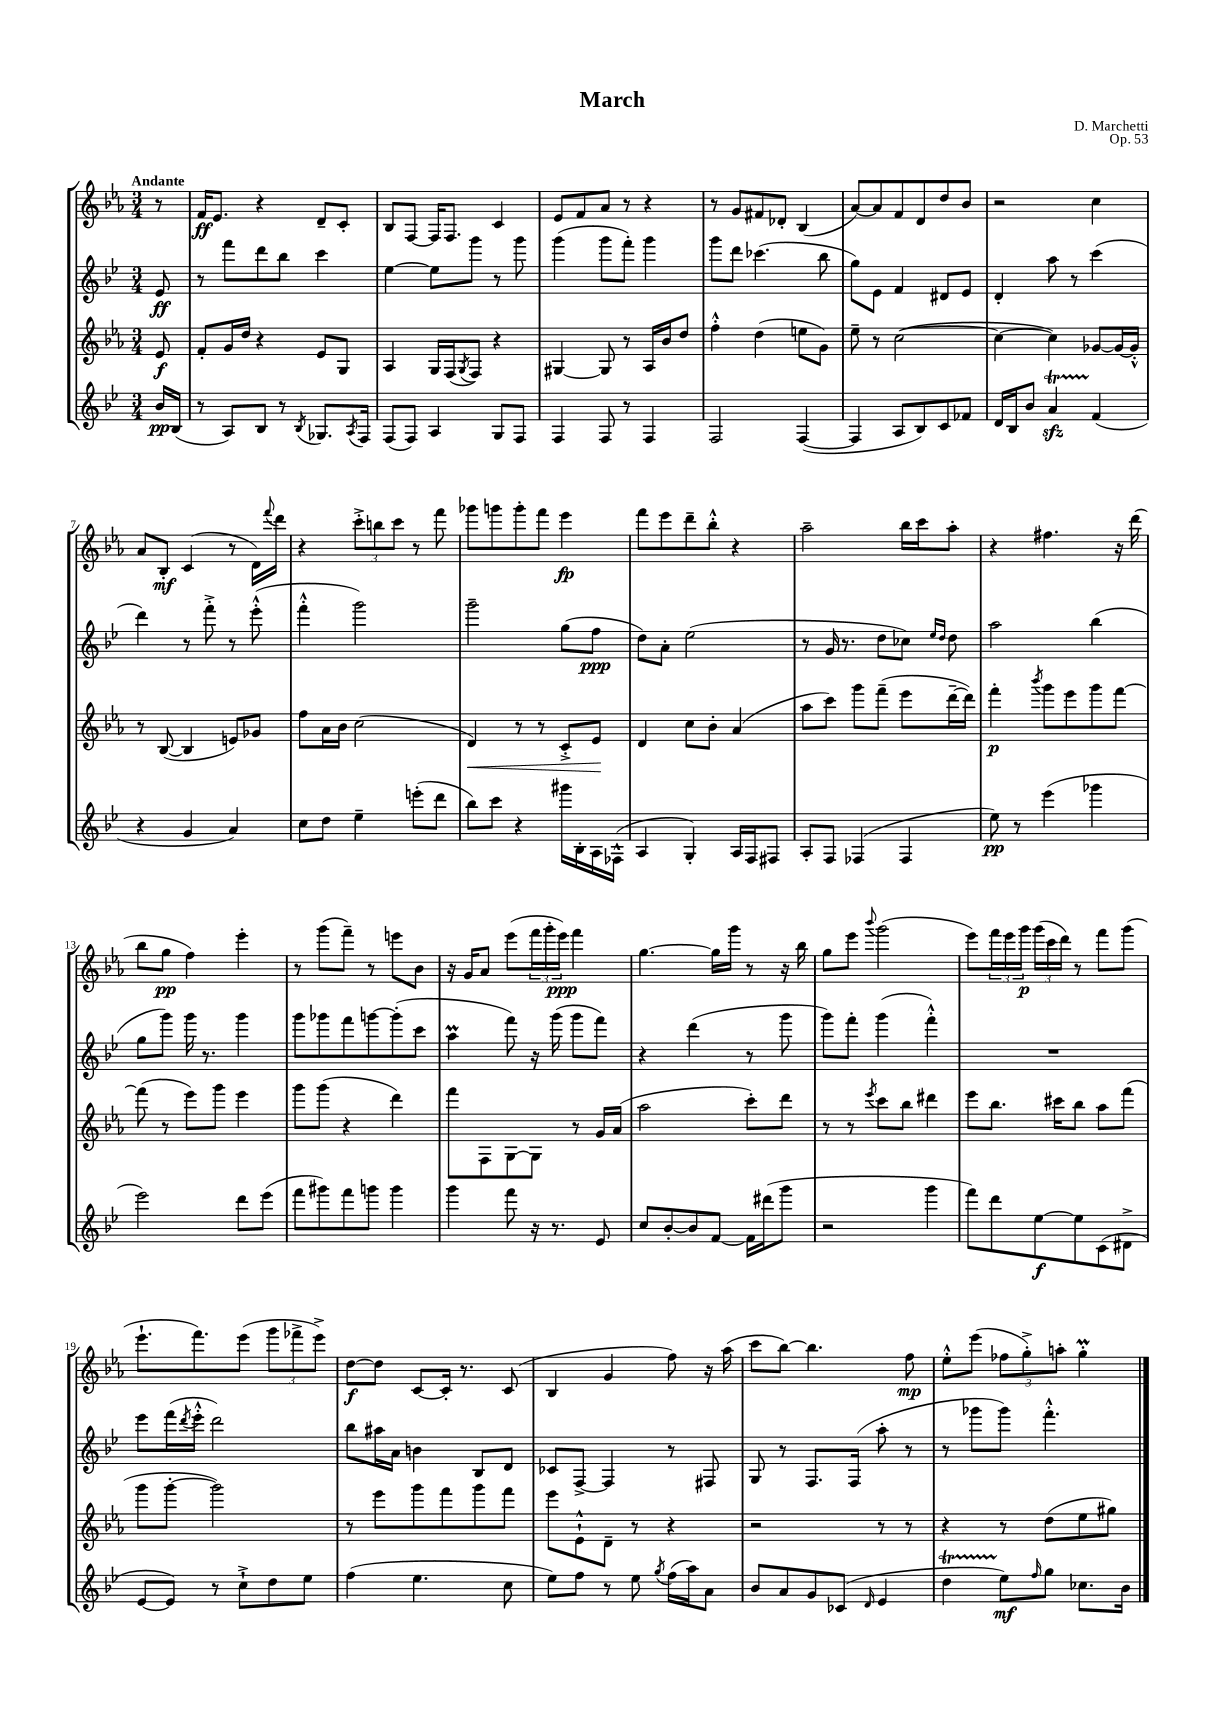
\header { title = "March" composer = "D. Marchetti" opus = "Op. 53" }
<<
\new StaffGroup <<
\new Staff = "s0" {
    \clef treble \key ees \major \numericTimeSignature \time 3/4 \partial 8 \tempo "Andante"
    r8 |
    f'16\ff ees'8. r4 d'8-- c'8-. |
    bes8 f8~ f16 f8. c'4 |
    ees'8 f'8 aes'8 r8 r4 |
    r8 g'8 fis'8 des'8-. bes4( |
    aes'8~) aes'8 f'8 d'8 d''8 bes'8 |
    r2 c''4 |
    aes'8 bes8-.\mf c'4( r8 d'16) \appoggiatura { f'''8 } d'''16 |
    r4 \tuplet 3/2 { c'''8-.-> b''8 c'''8 } r8 f'''8 |
    ges'''8 g'''8 g'''8-. f'''8 ees'''4\fp |
    f'''8 ees'''8 d'''8-- bes''8-.-^ r4 |
    aes''2-- bes''16 c'''16 aes''8-. |
    r4 fis''4. r16 d'''16( |
    bes''8 g''8\pp f''4) ees'''4-. |
    r8 g'''8( f'''8--) r8 e'''8 bes'8 |
    r16 g'16 aes'8 ees'''8( \tuplet 3/2 { f'''16 g'''16-. ees'''16\ppp) } f'''4 |
    g''4.~ g''16 g'''16 r8 r16 bes''16 |
    g''8 ees'''8 \appoggiatura { bes'''8 } g'''2( |
    ees'''8) \tuplet 3/2 { f'''16 ees'''16 g'''16\p } \tuplet 3/2 { g'''16( c'''16 d'''16) } r8 f'''8 g'''8( |
    ees'''8.-! f'''8.) ees'''8( \tuplet 3/2 { g'''8 fes'''8-> ees'''8->) } |
    d''8~\f d''8 c'8~ c'16-. r8. c'8( |
    bes4 g'4 f''8) r16 aes''16( |
    c'''8 bes''8~) bes''4. f''8\mp |
    ees''8-.-^ ees'''8( \tuplet 3/2 { fes''8 g''8-.->) a''8-. } g''4-.\prall \bar "|." |
}
\new Staff = "s1" {
    \clef treble \key bes \major \numericTimeSignature \time 3/4 \partial 8
    ees'8\ff |
    r8 f'''8 d'''8 bes''8 c'''4 |
    ees''4~ ees''8 g'''8 r8 g'''8 |
    g'''4( g'''8 f'''8-.) g'''4 |
    g'''8 d'''8 ces'''4.( bes''8 |
    g''8) ees'8 f'4 dis'8 ees'8 |
    d'4-. a''8 r8 c'''4( |
    d'''4) r8 f'''8-.-> r8 ees'''8-.-^( |
    f'''4-.-^ g'''2) |
    g'''2-- g''8( f''8\ppp |
    d''8) a'8-. ees''2( |
    r8 g'16 r8. d''8 ces''8) \grace { ees''16 d''16 } d''8 |
    a''2 bes''4( |
    g''8 g'''8) g'''16 r8. g'''4 |
    g'''8 ges'''8 f'''8 g'''8~ g'''8-.( c'''8 |
    a''4\prall f'''8) r16 g'''16( g'''8 f'''8) |
    r4 d'''4( r8 g'''8 |
    g'''8) f'''8-. g'''4( f'''4-.-^) |
    R2. |
    ees'''8 f'''16( \acciaccatura { d'''8 } ees'''16-.-^ d'''2) |
    bes''8 ais''16 a'16 b'4 bes8 d'8 |
    ces'8 f8~-> f4 r8 fis8 |
    g8 r8 f8. f16( a''8-. r8 |
    r8 ges'''8 ges'''8) f'''4.-.-^ \bar "|." |
}
\new Staff = "s2" {
    \clef treble \key ees \major \numericTimeSignature \time 3/4 \partial 8
    ees'8\f |
    f'8-. g'16 d''16 r4 ees'8 g8 |
    aes4 g16 f16( \acciaccatura { g8 } f8) r4 |
    gis4~ gis8 r8 aes16 bes'16 d''8 |
    f''4-.-^ d''4( e''8 g'8) |
    ees''8-- r8 c''2~( |
    c''4~ c''4) ges'8~ ges'16~ ges'16-.-^ |
    r8 bes8~( bes4 e'8) ges'8 |
    f''8 aes'16 bes'16 c''2( |
    d'4\<) r8 r8 c'8-.-> ees'8\! |
    d'4 c''8 bes'8-. aes'4( |
    aes''8 c'''8) g'''8 f'''8--( ees'''8 d'''16~-- d'''16) |
    f'''4-.\p \acciaccatura { bes'''8 } g'''8 ees'''8 g'''8 f'''8~ |
    f'''8( r8 ees'''8) g'''8 ees'''4 |
    g'''8 g'''8( r4 d'''4) |
    f'''8 f8 g8~ g8 r8 g'16 aes'16( |
    aes''2 c'''8-.) d'''8 |
    r8 r8 \acciaccatura { ees'''8 } c'''8 bes''8 dis'''4 |
    ees'''8 bes''8. cis'''16 bes''8 aes''8 f'''8( |
    g'''8 g'''8~-. g'''2) |
    r8 ees'''8 g'''8 f'''8 g'''8 f'''8 |
    ees'''8 ees'8-!-^ d'8-- r8 r4 |
    r2 r8 r8 |
    r4 r8 d''8( ees''8 gis''8) \bar "|." |
}
\new Staff = "s3" {
    \clef treble \key bes \major \numericTimeSignature \time 3/4 \partial 8
    bes'16\pp bes16( |
    r8 a8) bes8 r8 \acciaccatura { bes8 } ges8. \acciaccatura { a8 } f16 |
    f8( f8) a4 g8 f8 |
    f4 f8 r8 f4 |
    f2 f4~( |
    f4 a8 bes8) c'8 fes'8 |
    d'16 bes16 bes'8 a'4\startTrillSpan\sfz f'4\stopTrillSpan( |
    r4 g'4 a'4) |
    c''8 d''8 ees''4-- e'''8-.( d'''8 |
    bes''8) c'''8 r4 gis'''16 bes16-. a16 fes16-^( |
    a4 g4-.) a16 f16 fis8 |
    a8-. f8 fes4( fes4 |
    ees''8\pp) r8 ees'''4( ges'''4 |
    ees'''2) d'''8 ees'''8( |
    f'''8 gis'''8) f'''8 g'''8 g'''4 |
    g'''4 f'''8 r16 r8. ees'8 |
    c''8 bes'8~-. bes'8 f'8~ f'16 dis'''16( g'''8 |
    r2 g'''4 |
    f'''8) d'''8 ees''8~\f ees''8 c'8( dis'8-> |
    ees'8~ ees'8) r8 c''8-!-> d''8 ees''8 |
    f''4( ees''4. c''8 |
    ees''8) f''8 r8 ees''8 \acciaccatura { g''8 } f''16( a''16) a'8 |
    bes'8 a'8 g'8 ces'8( \grace { d'16 } ees'4 |
    d''4\startTrillSpan ees''8\stopTrillSpan\mf) \grace { f''16 } g''8 ces''8. bes'16 \bar "|." |
}
>>
>>
